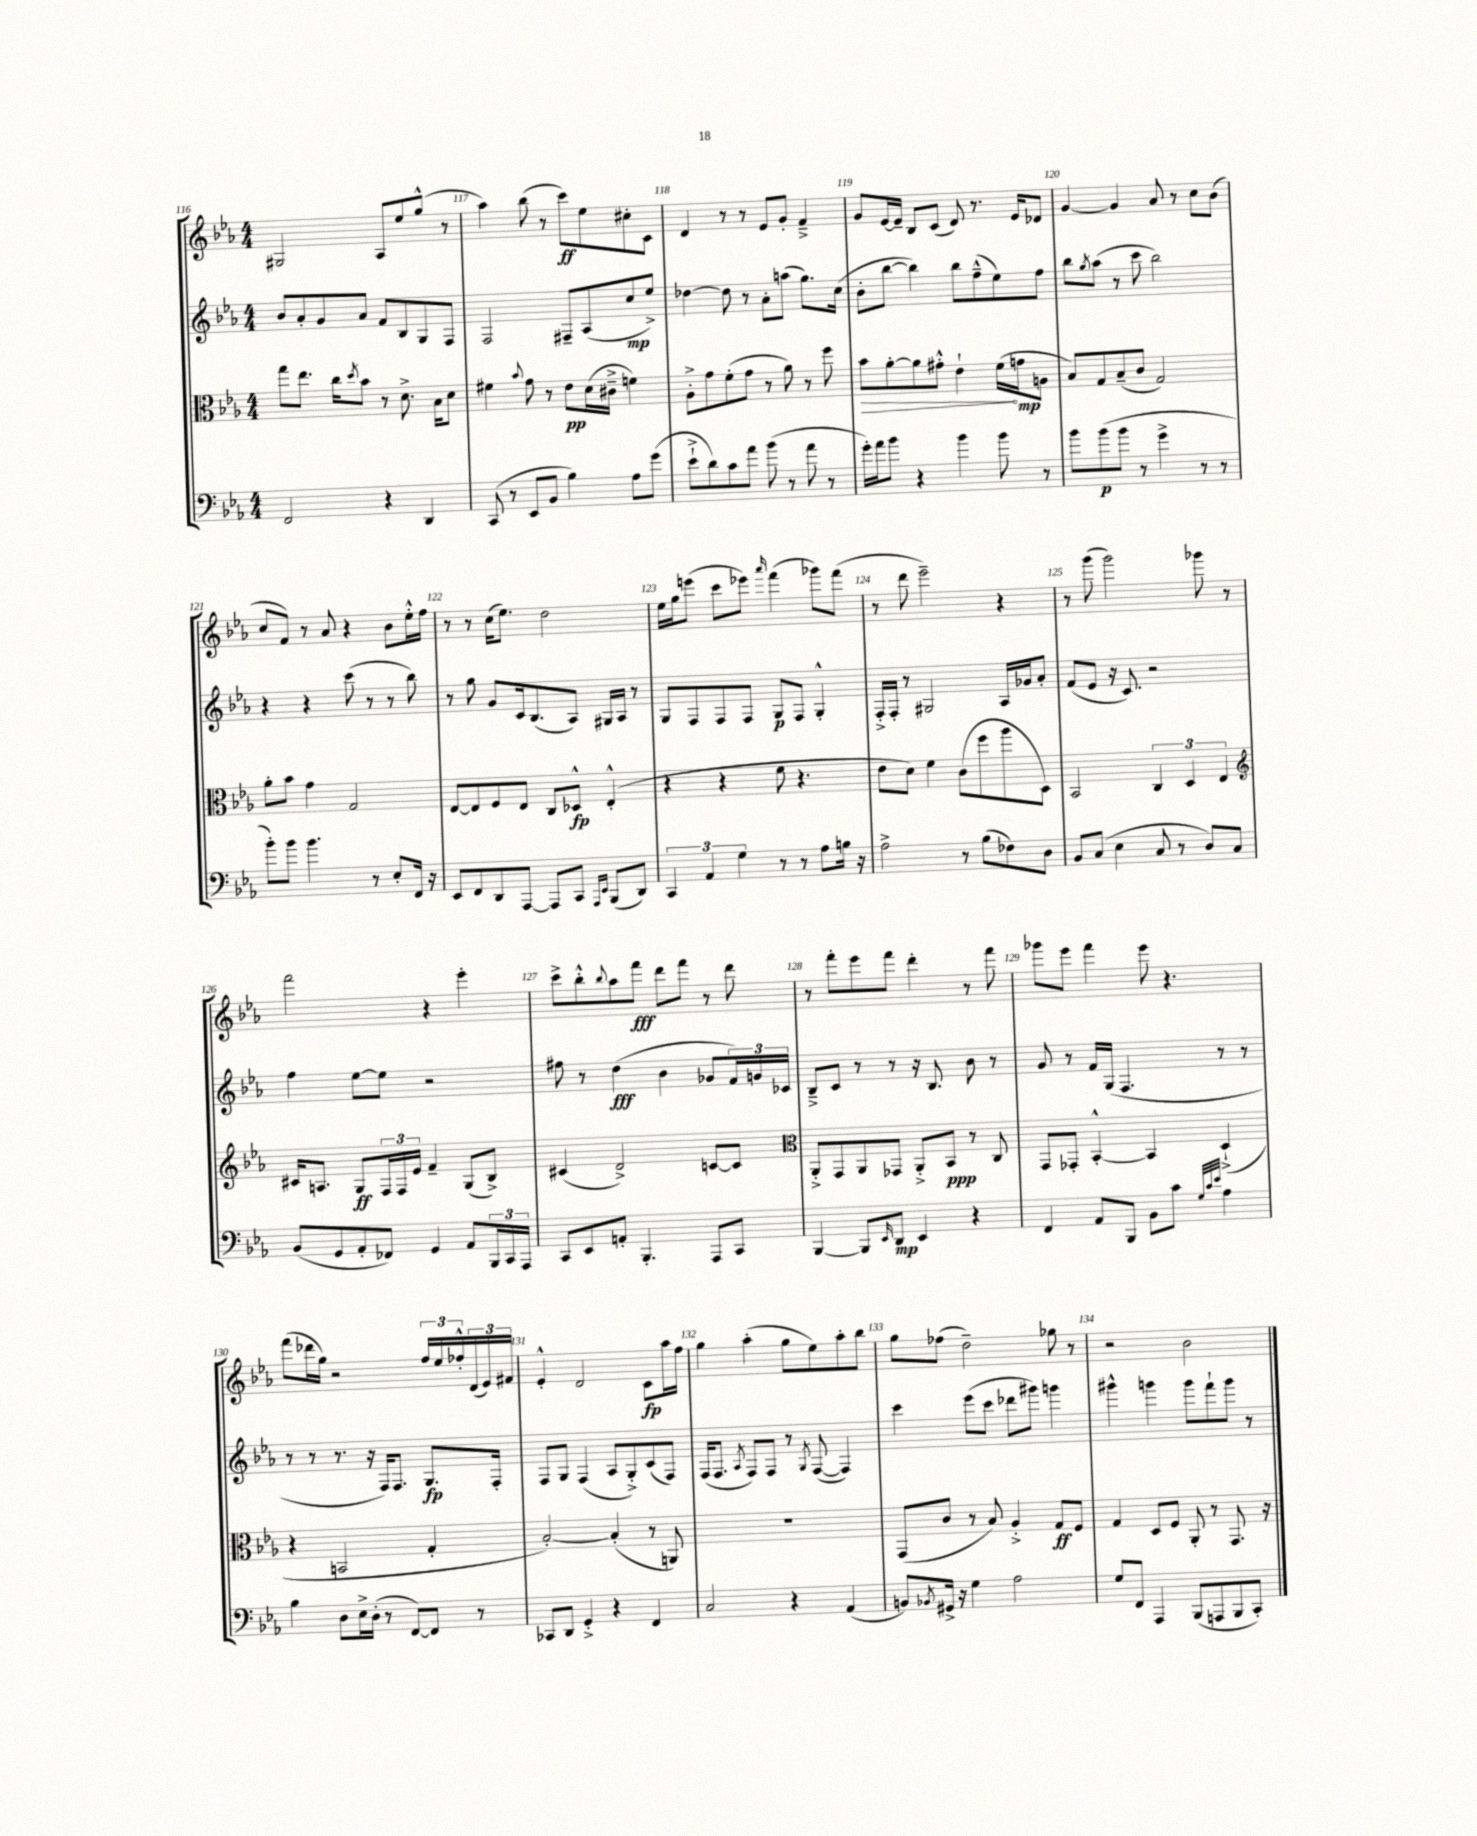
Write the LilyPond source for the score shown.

<<
\new StaffGroup <<
\new Staff = "s0" {
    \clef treble \key ees \major \numericTimeSignature \time 4/4
    gis2 aes8 ees''8 g''8-^( r8 |
    aes''4) bes''8( r8 c'''8\ff) ees''8 cis''8-. c'8 |
    d'4 r8 r8 ees'8 g'8-. f'4---> |
    g'8 ees'16~ ees'16-- bes8 c'8( d'8) r8. ees'16 des'8 |
    g'4~ g'4 aes'8 r8 c''8 bes'8( |
    c''8 f'8) r8 aes'8 r4 bes'8 ees''16-.-^ f''16 |
    r8 r8 c''16( ees''8.) d''2 |
    ees''16 g''16 e'''8( c'''8 ees'''8) \grace { aes'''16 } f'''4( ges'''8) f'''8( |
    r8 d'''8 ees'''2--) r4 |
    r8 g'''8( g'''2) ges'''8 r8 |
    f'''2 r4 ees'''4-. |
    c'''8-> bes''8-.-^ \appoggiatura { bes''8 } aes''8 f'''8\fff d'''8 f'''8 r8 d'''8 |
    r8 f'''8-. ees'''8 f'''8 d'''4-. r8 f'''8 |
    ges'''8 ees'''8 f'''4 ees'''8 r4. |
    f'''8( des'''16 g''16) r2 \tuplet 3/2 { f''16 ees''16 fes''16-.-^ } \tuplet 3/2 { d'16( ees'16) fis'16 } |
    ees'4-.-^ d'2 c'8\fp aes''16 f''16 |
    g''4 aes''4-.( g''8 ees''8) aes''8-. bes''8 |
    g''8 fes''8( d''2--) ges''8 r8 |
    r2 bes'2 \bar "|." |
}
\new Staff = "s1" {
    \clef treble \key ees \major \numericTimeSignature \time 4/4
    bes'8 aes'8-. g'8 aes'8 f'8 bes8 g8 f8 |
    f2 fis8-- aes8( c''8\mp ees''8->) |
    des''4~ des''8 r8 aes'8-. a''8( g''8.) c''16( |
    bes'8-. bes''8~ bes''4) bes''8 f''8---^( ees''8) f''8 |
    bes''8 \acciaccatura { g''8 } aes''8( r8 c'''8 bes''2) |
    r4 r4 c'''8( r8 r8 bes''8) |
    r8 g''8 g'8 c'16 bes8.( aes8) gis16 aes16 r8 |
    g8 f8 f8 f8 g8\p f8 g4-.-^ |
    f16-.-> f16-. r8 gis2 aes16 ges'16 aes'8-. |
    f'8( ees'8 r16 c'8.) r2 |
    f''4 ees''8~ ees''8 r2 |
    fis''8 r8 d''4\fff( bes'4 ges'8 \tuplet 3/2 { f'16) g'16 ces'16 } |
    bes8---> c'8 r8 r8 r16 bes8. bes'8 r8 |
    g'8 r8 f'16 g16( f4. r8 r8 |
    r8 r8 r8. r16 f16) f8. g8.\fp f16-. |
    f8 g8 f4( aes8 g8-.->) c'8( f8) |
    f16( f8. \acciaccatura { aes8 } f8) f8 r8 \acciaccatura { g8 } f8~( f4) |
    c'''4 ees'''8( c'''8 des'''8 gis'''8) g'''4 |
    gis'''4-^ g'''4 g'''8 f'''8-! g'''8 r8 \bar "|." |
}
\new Staff = "s2" {
    \clef alto \key ees \major \numericTimeSignature \time 4/4
    g''8 ees''8. c''16 \acciaccatura { d''8 } bes'8 r8 d'8.-> bes16 d'8 |
    fis'4 \appoggiatura { bes'8 } g'8 r8 ees'8\pp d'16( cis'16---> f'4) |
    aes8-.-> g'8 f'8-.( g'8 r8 aes'8) r8 f''8 |
    \once \override Hairpin.circled-tip = ##t bes'8\> aes'8~-. aes'8 gis'8-.-^ ees'4-! f'16\!( g'16\mp a8 |
    bes8) g8 bes8--( c'8 g2) |
    aes'8-. bes'8 g'4 g2 |
    ees8~ ees8 f8 ees8 c8 des8-^\fp ees4-.-^( |
    r4 r4 f'8 r4. |
    ees'8 d'8) f'4 c'8( f''8 aes''8 d8) |
    bes,2 \tuplet 3/2 { c4 d4 ees4 } |
    \clef treble cis'16 a8. g8\ff \tuplet 3/2 { f16 f16 ees'16 } f'4-- g8( bes8->) |
    cis'4( d'2->) c'8~ c'8 |
    \clef alto aes,8-.-> g,8 aes,8 ges,8 aes,8-.-> bes,8\ppp r8 c8 |
    g,8 ges,8-. bes,4~-.-^ bes,4 d4-!->( |
    r4 b,2 g4-. |
    bes2~-.) bes4-.( r8 a,8) |
    R1 |
    g,8( c'8 r8 bes8) aes4-.-> g8\ff f8 |
    g4 d8 f8 aes,8-. r8 g,8. r16 \bar "|." |
}
\new Staff = "s3" {
    \clef bass \key ees \major \numericTimeSignature \time 4/4
    f,2 r4 d,4 |
    c,8( r8 ees,8 bes,8 bes4) aes8 g'8( |
    ees'8-!-> d'8) c'8 aes'8 bes'8( r8 aes'8 r8 |
    g'16-.) aes'16 bes'8 r4 bes'4 bes'8 r8 |
    bes'8 bes'8\p( bes'8 r8 g'4-> r8 r8 |
    bes'8-.) bes'8 bes'4. r8 ees8-. f,16 r16 |
    ees,8 f,8 d,8 aes,,8~ aes,,8 c,8 \grace { aes,,16 ees,16 } bes,,8( d,8) |
    \tuplet 3/2 { c,4 aes,4 g4 } r8 r8 aes8 b16 r16 |
    aes2-> r8 bes8( fes8) d8 |
    bes,8 c8( ees4 c8 r8 d8) c8 |
    bes,8( g,8 aes,8-. fes,8) g,4 aes,8 \tuplet 3/2 { bes,,16 c,16 aes,,16 } |
    c,8 ees,8 a,8-. bes,,4.-. aes,,8 c,8 |
    bes,,4~ bes,,8 \grace { ees,16 } d,8\mp ees,4 r4 |
    f,4 aes,8 bes,,8 bes,8 c'8 \grace { g32 c'32 ees'32 } aes4 |
    bes4 d8 ees16-> d16-.( r8 f,8~) f,8 r8 |
    ces,8 d,8 g,4-.-> r4 f,4 |
    c2 r4 aes,4( |
    b,8) \acciaccatura { bes,8 } gis,16-> r16 g4 aes2 |
    g8 f,8 aes,,4 bes,,8( a,,8 bes,,8 c,8-.) \bar "|." |
}
>>
>>
\layout { \context { \Score currentBarNumber = #116 \override BarNumber.break-visibility = ##(#f #t #t) barNumberVisibility = #all-bar-numbers-visible } }
